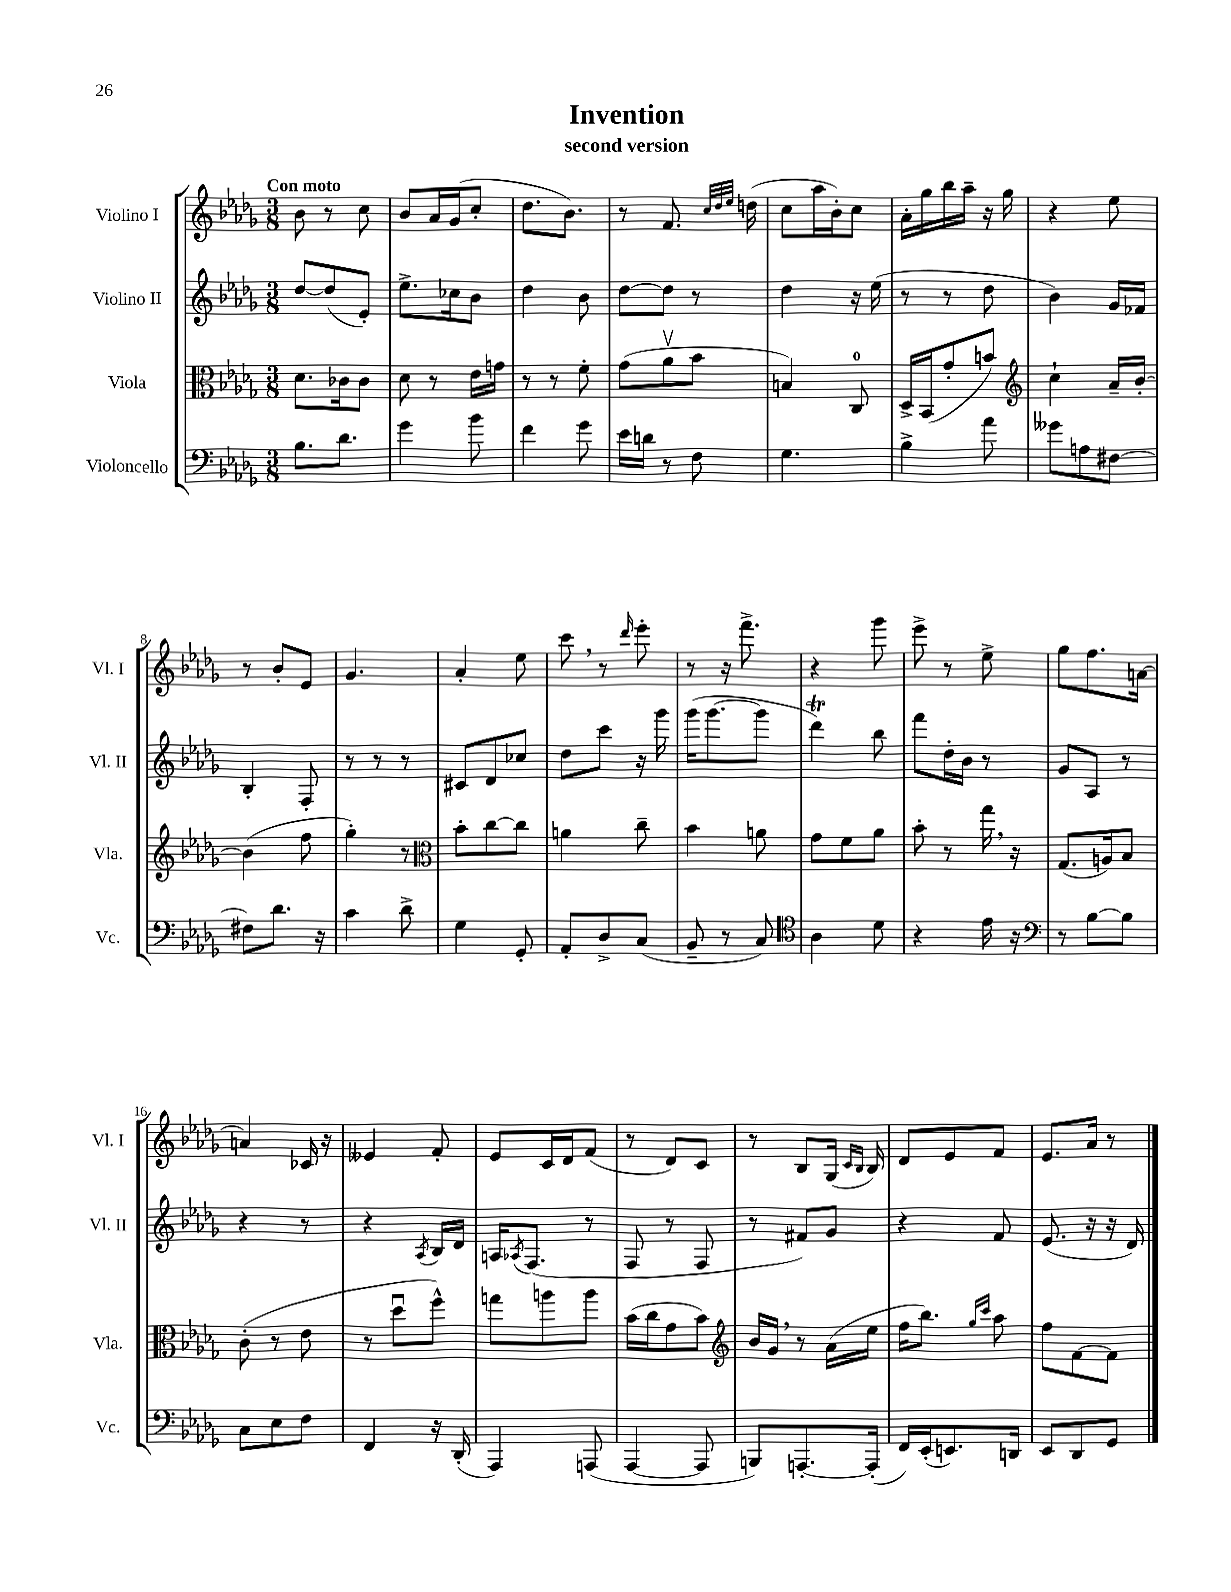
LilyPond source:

\header { title = "Invention" subtitle = "second version" }
<<
\new StaffGroup <<
\new Staff = "s0" \with { instrumentName = "Violino I" shortInstrumentName = "Vl. I" } {
    \clef treble \key des \major \numericTimeSignature \time 3/8 \tempo "Con moto"
    bes'8 r8 c''8 |
    bes'8 aes'16 ges'16( c''8-. |
    des''8. bes'8.) |
    r8 f'8. \grace { c''32 des''32 ees''32 } d''16( |
    c''8 aes''16 bes'16-.) c''8 |
    aes'16-. ges''16 bes''16 aes''16-- r16 ges''16 |
    r4 ees''8 |
    r8 bes'8-. ees'8 |
    ges'4. |
    aes'4-. ees''8 |
    c'''8 \breathe r8 \grace { des'''16 } ees'''8-. |
    r8 r16 f'''8.-> |
    r4 ges'''8 |
    ees'''8-> r8 ees''8-> |
    ges''8 f''8. a'16~ |
    a'4 ces'16 r16 |
    eeses'4 f'8-. |
    ees'8 c'16 des'16 f'8( |
    r8 des'8) c'8 |
    r8 bes8 ges16( \grace { c'16 bes16 } bes16) |
    des'8 ees'8 f'8 |
    ees'8. aes'16 r8 \bar "|." |
}
\new Staff = "s1" \with { instrumentName = "Violino II" shortInstrumentName = "Vl. II" } {
    \clef treble \key des \major \numericTimeSignature \time 3/8
    des''8~ des''8( ees'8-.) |
    ees''8.-> ces''16 bes'8 |
    des''4 bes'8 |
    des''8~ des''8 r8 |
    des''4 r16 ees''16( |
    r8 r8 des''8 |
    bes'4) ges'16 fes'16 |
    bes4-. f8-. |
    r8 r8 r8 |
    cis'8 des'8 ces''8 |
    des''8 c'''8 r16 ges'''16 |
    ges'''16( ges'''8.~ ges'''8 |
    des'''4\trill) bes''8 |
    f'''8 des''16-. bes'16 r8 |
    ges'8 aes8 r8 |
    r4 r8 |
    r4 \acciaccatura { aes8 } bes16 des'16 |
    a16 \acciaccatura { aes8 } f8.( r8 |
    f8 r8 f8 |
    r8 fis'8) ges'8 |
    r4 f'8 |
    ees'8.( r16 r16 des'16) \bar "|." |
}
\new Staff = "s2" \with { instrumentName = "Viola" shortInstrumentName = "Vla." } {
    \clef alto \key des \major \numericTimeSignature \time 3/8
    des'8. ces'16 ces'8 |
    des'8 r8 ees'16 g'16 |
    r8 r8 f'8-. |
    ges'8( aes'8\upbow bes'8 |
    b4) c8-0 |
    des16-> bes,16( ges'8-. b'8) |
    \clef treble c''4-! aes'16-- bes'16~-. |
    bes'4( f''8 |
    ges''4-.) r8 |
    \clef alto bes'8-. c''8~ c''8 |
    a'4 c''8-- |
    bes'4 a'8 |
    ges'8 f'8 aes'8 |
    bes'8-. r8 ges''16 \breathe r16 |
    ges8.( a16) bes8 |
    c'8-.( r8 ees'8 |
    r8 des''8\downbow f''8-^) |
    g''8 a''8 a''8 |
    bes'16( c''16 ges'8 bes'8) |
    \clef treble bes'16 ges'16 \breathe r8 aes'16( ees''16 |
    f''16 bes''8.) \grace { ges''16 c'''16 } aes''8 |
    f''8 f'8~ f'8 \bar "|." |
}
\new Staff = "s3" \with { instrumentName = "Violoncello" shortInstrumentName = "Vc." } {
    \clef bass \key des \major \numericTimeSignature \time 3/8
    bes8. des'8. |
    ges'4 bes'8 |
    f'4 ges'8 |
    ees'16 d'16 r8 f8 |
    ges4. |
    bes4-> aes'8 |
    geses'8 a8 fis8~ |
    fis8 des'8. r16 |
    c'4 des'8-> |
    ges4 ges,8-. |
    aes,8-. des8-> c8( |
    bes,8-- r8 c8) |
    \clef tenor aes4 des'8 |
    r4 ees'16 r16 |
    \clef bass r8 bes8~ bes8 |
    c8 ees8 f8 |
    f,4 r16 des,16-.( |
    aes,,4) a,,8( |
    aes,,4~ aes,,8 |
    b,,8) a,,8.~-. a,,16-.( |
    f,16) ees,16-.( e,8.) d,16 |
    ees,8 des,8 ges,8 \bar "|." |
}
>>
>>
